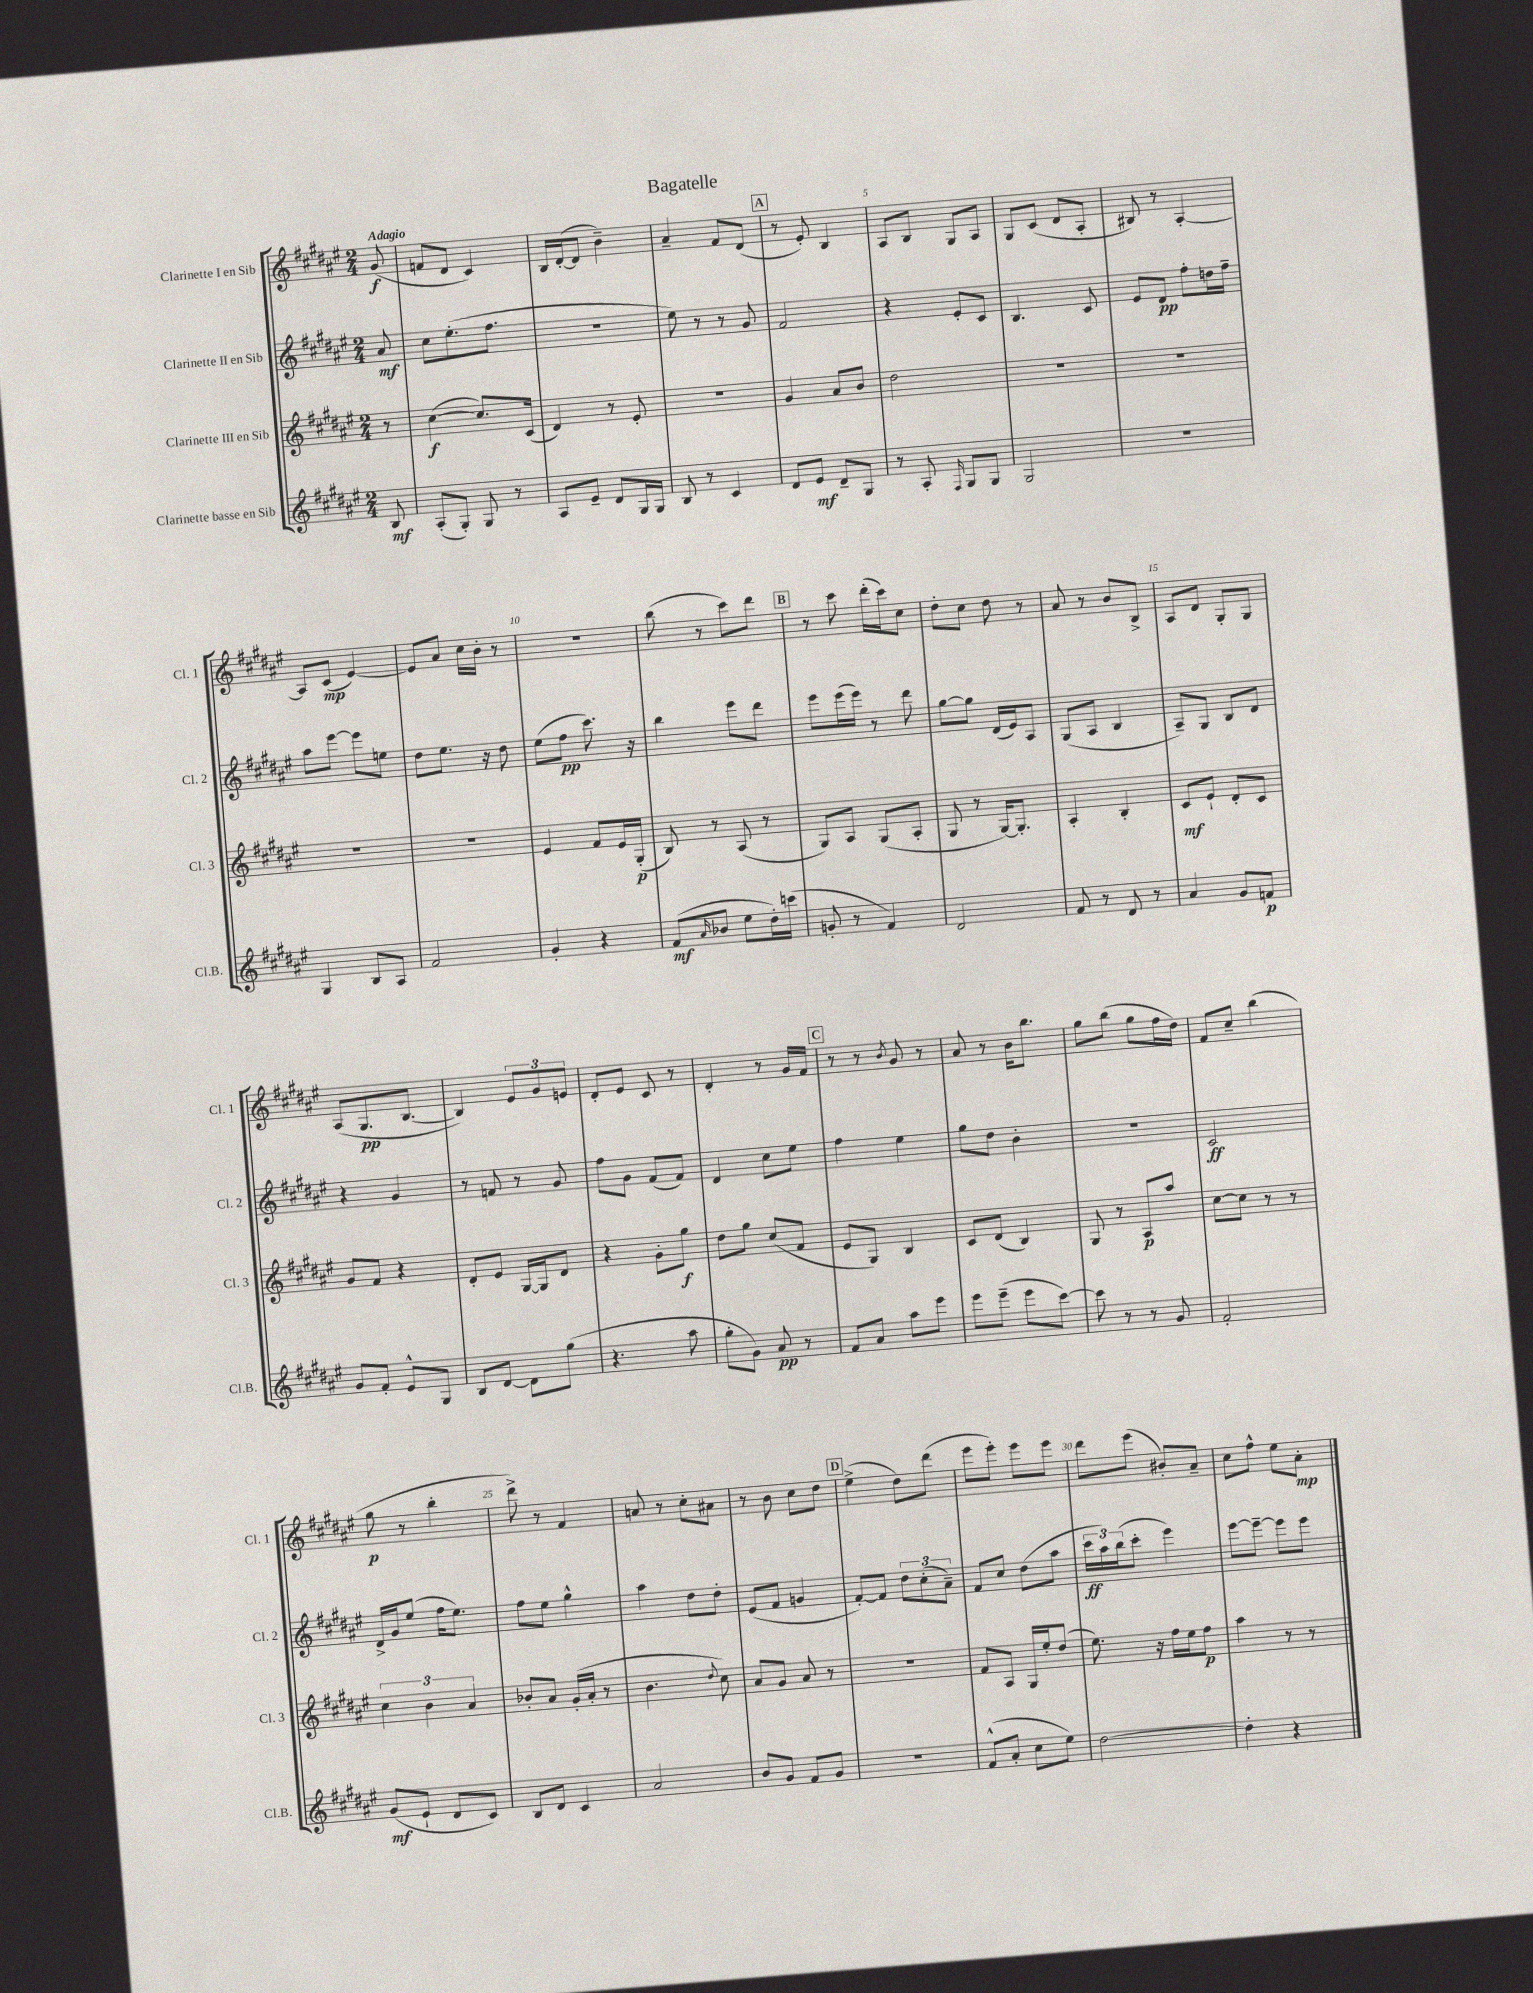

**kern	**dynam	**kern	**dynam	**kern	**dynam	**kern	**dynam
*part4	*part4	*part3	*part3	*part2	*part2	*part1	*part1
*staff4	*staff4	*staff3	*staff3	*staff2	*staff2	*staff1	*staff1
*I"Clarinette basse en Sib	*	*I"Clarinette III en Sib	*	*I"Clarinette II en Sib	*	*I"Clarinette I en Sib	*
*I'Cl.B.	*	*I'Cl. 3	*	*I'Cl. 2	*	*I'Cl. 1	*
*clefG2	*	*clefG2	*	*clefG2	*	*clefG2	*
*k[f#c#g#d#a#e#]	*	*k[f#c#g#d#a#e#]	*	*k[f#c#g#d#a#e#]	*	*k[f#c#g#d#a#e#]	*
*M2/4	*	*M2/4	*	*M2/4	*	*M2/4	*
=	=	=	=	=	=	=	=
!	!	!	!	!	!	!LO:TX:a:B:t=Adagio	!
8B/	mf	8r	.	8a#/	mf	(8g#/	f
=1	=1	=1	=1	=1	=1	=1	=1
(8A#'/L	.	([4cc#\	f	8cc#\L	.	8fn/L	.
8G#'/J)	.	.	.	(8.ee#'\	.	8d#/J	.
8G#/	.	8.cc#/L])	.	.	.	4c#/)	.
.	.	.	.	8.ff#\J	.	.	.
8r	.	.	.	.	.	.	.
.	.	(16c#/Jk	.	.	.	.	.
=2	=2	=2	=2	=2	=2	=2	=2
8A#/L	.	4d#/)	.	2r	.	16B/LL	.
.	.	.	.	.	.	([16d#'/J	.
8e#~/J	.	.	.	.	.	8d#/J]	.
8d#/L	.	8r	.	.	.	4b~\)	.
16G#/L	.	8e#'/	.	.	.	.	.
16G#/JJ	.	.	.	.	.	.	.
=3	=3	=3	=3	=3	=3	=3	=3
8B/	.	2r	.	8ee#\)	.	4a#~/	.
8r	.	.	.	8r	.	.	.
4c#/	.	.	.	8r	.	8f#/L	.
.	.	.	.	8g#/	.	(8d#/J	.
!!LO:REH:place=s1:t=A
=4	=4	=4	=4	=4	=4	=4	=4
8d#/L	.	4g#/	.	2f#/	.	8r	.
8e#/J	mf	.	.	.	.	8e#'/)	.
8d#~/L	.	8a#/L	.	.	.	4B/	.
8G#/J	.	8b/J	.	.	.	.	.
=5	=5	=5	=5	=5	=5	=5	=5
8r	.	2dd#\	.	4r	.	8A#/L	.
8A#'/	.	.	.	.	.	8B/J	.
16qqF#/	.	.	.	.	.	.	.
8G#/L	.	.	.	8e#'/L	.	8G#/L	.
8G#/J	.	.	.	8c#/J	.	8A#/J	.
=6	=6	=6	=6	=6	=6	=6	=6
2G#/	.	2r	.	4.B/	.	8G#/L	.
.	.	.	.	.	.	(8c#/J	.
.	.	.	.	.	.	8d#/L	.
.	.	.	.	8c#/	.	8A#'/J	.
=7	=7	=7	=7	=7	=7	=7	=7
2r	.	2r	.	8e#/L	.	8B#X/)	.
.	.	.	.	8d#/J	pp	8r	.
.	.	.	.	8ff#'\L	.	[4A#'/	.
.	.	.	.	16ddn\L	.	.	.
.	.	.	.	16ff#~\JJ	.	.	.
!!LO:LB:g=z
=8	=8	=8	=8	=8	=8	=8	=8
4G#/	.	2r	.	8aa#\L	.	8A#/L]	.
.	.	.	.	[8eee#\J	.	(8c#/J	mp
8B/L	.	.	.	8eee#\L]	.	[4e#/)	.
8A#/J	.	.	.	8een\J	.	.	.
=9	=9	=9	=9	=9	=9	=9	=9
2f#/	.	2r	.	8dd#\L	.	8e#/L]	.
.	.	.	.	8.ee#\J	.	8a#/J	.
.	.	.	.	.	.	16cc#\LL	.
.	.	.	.	16r	.	16b'\JJ	.
.	.	.	.	8dd#\	.	8r	.
=10	=10	=10	=10	=10	=10	=10	=10
4g#'/	.	4e#/	.	(8ee#\L	.	2r	.
.	.	.	.	8ff#\J	pp	.	.
4r	.	8f#/L	.	8.ccc#\)	.	.	.
.	.	16e#/L	.	.	.	.	.
.	.	(16G#'/JJ	p	16r	.	.	.
=11	=11	=11	=11	=11	=11	=11	=11
(8f#/L	mf	8B/)	.	4bb\	.	(8bb\	.
16qqa#/	.	.	.	.	.	.	.
8b-X/J	.	8r	.	.	.	8r	.
8ee#\L	.	(8A#/	.	8eee#\L	.	8ccc#\L)	.
16dd#'\L)	.	8r	.	8ddd#\J	.	8ddd#\J	.
(16cccn\JJ	.	.	.	.	.	.	.
!!LO:REH:place=s1:t=B
=12	=12	=12	=12	=12	=12	=12	=12
8gn'/	.	8G#/L)	.	8eee#\L	.	8r	.
8r	.	8A#/J	.	(16eee#\L	.	8ccc#\	.
.	.	.	.	16eee#\JJ)	.	.	.
4f#/)	.	(8G#/L	.	8r	.	(16ddd#'\LL	.
.	.	.	.	.	.	16ccc#\J)	.
.	.	8A#'/J	.	8ddd#\	.	8cc#\J	.
=13	=13	=13	=13	=13	=13	=13	=13
2d#/	.	8G#/	.	[8gg#\L	.	8dd#'\L	.
.	.	8r	.	8gg#\J]	.	8cc#\J	.
.	.	[16G#/KL)	.	(16d#/LL	.	8dd#\	.
.	.	8.G#'/J]	.	16e#/J)	.	.	.
.	.	.	.	8A#/J	.	8r	.
=14	=14	=14	=14	=14	=14	=14	=14
8f#/	.	4A#'/	.	(8G#/L	.	8a#/	.
8r	.	.	.	8A#/J	.	8r	.
8d#/	.	4B'/	.	4B/	.	8b/L	.
8r	.	.	.	.	.	8B^/J	.
=15	=15	=15	=15	=15	=15	=15	=15
4a#/	.	8c#/L	mf	8A#~/L)	.	8A#/L	.
.	.	8e#`/J	.	8G#/J	.	8d#/J	.
8g#/L	.	8d#'/L	.	8B/L	.	8G#'/L	.
8fn/J	p	8c#/J	.	8d#/J	.	8G#/J	.
!!LO:LB:g=z
=16	=16	=16	=16	=16	=16	=16	=16
8g#/L	.	8g#/L	.	4r	.	(8A#/L	.
8f#'/J	.	8f#/J	.	.	.	8.G#/	pp
8e#^^/L	.	4r	.	4g#/	.	.	.
.	.	.	.	.	.	[8.B/J	.
8G#/J	.	.	.	.	.	.	.
=17	=17	=17	=17	=17	=17	=17	=17
8B/L	.	8d#'/L	.	8r	.	4B/])	.
[8d#/J	.	8e#/J	.	8fn/	.	.	.
8d#\L]	.	[16G#/LL	.	8r	.	12e#/L	.
.	.	16G#/J]	.	.	.	.	.
.	.	.	.	.	.	12g#/	.
(8gg#\J	.	8d#/J	.	8g#/	.	.	.
.	.	.	.	.	.	12en/J	.
=18	=18	=18	=18	=18	=18	=18	=18
4.r	.	4r	.	8ff#\L	.	8d#'/L	.
.	.	.	.	8g#\J	.	8e#/J	.
.	.	8g#'\L	.	(8f#/L	.	8c#/	.
8aa#\	.	8gg#\J	f	8f#/J)	.	8r	.
=19	=19	=19	=19	=19	=19	=19	=19
8gg#'\L	.	8dd#\L	.	4d#/	.	4d#'/	.
8g#\J)	.	8gg#\J	.	.	.	.	.
8a#/	pp	(8cc#/L	.	8cc#\L	.	8r	.
8r	.	8f#/J	.	8ee#\J	.	16g#/LL	.
.	.	.	.	.	.	16f#/JJ	.
!!LO:REH:place=s1:t=C
=20	=20	=20	=20	=20	=20	=20	=20
8f#/L	.	8e#/L	.	4ff#\	.	8r	.
8a#/J	.	8G#/J)	.	.	.	8r	.
.	.	.	.	.	.	8qb/	.
8aa#\L	.	4B/	.	4ee#\	.	8g#/	.
8eee#\J	.	.	.	.	.	8r	.
=21	=21	=21	=21	=21	=21	=21	=21
8eee#\L	.	8c#/L	.	8gg#\L	.	8a#/	.
(8eee#~\J	.	(8d#/J	.	8dd#\J	.	8r	.
8eee#\L	.	4B/)	.	4b'\	.	16b\KL	.
.	.	.	.	.	.	8.bb\J	.
[8ccc#\J)	.	.	.	.	.	.	.
=22	=22	=22	=22	=22	=22	=22	=22
8ccc#\]	.	8G#/	.	2r	.	8gg#\L	.
8r	.	8r	.	.	.	(8bb\J	.
8r	.	8A#/L	p	.	.	8gg#\L	.
8g#/	.	8aa#/J	.	.	.	16ff#\L	.
.	.	.	.	.	.	16dd#\JJ)	.
=23	=23	=23	=23	=23	=23	=23	=23
2f#'/	.	[8cc#\L	.	2c#/	ff	8f#/L	.
.	.	8cc#\J]	.	.	.	8cc#~/J	.
.	.	8r	.	.	.	(4bb\	.
.	.	8r	.	.	.	.	.
!!LO:LB:g=z
=24	=24	=24	=24	=24	=24	=24	=24
(8g#/L	mf	6cc#\	.	16d#^/LL	.	8gg#\	p
.	.	.	.	16g#/J	.	.	.
8e#`/J	.	.	.	(8ee#/J	.	8r	.
.	.	6b\	.	.	.	.	.
8d#/L	.	.	.	16ff#\KL	.	4bb'\	.
.	.	.	.	8.ee#\J)	.	.	.
.	.	6a#/	.	.	.	.	.
8c#/J)	.	.	.	.	.	.	.
=25	=25	=25	=25	=25	=25	=25	=25
8B/L	.	8b-X'/L	.	8ff#\L	.	8ddd#^\)	.
8d#/J	.	8a#/J	.	8ee#\J	.	8r	.
4c#/	.	(16g#'/LL	.	4gg#^^\	.	4f#/	.
.	.	16a#'/JJ	.	.	.	.	.
.	.	8r	.	.	.	.	.
=26	=26	=26	=26	=26	=26	=26	=26
2a#/	.	4.b\	.	4aa#\	.	8an/	.
.	.	.	.	.	.	8r	.
.	.	.	.	8dd#\L	.	8cc#'\L	.
.	.	8qqdd#/	.	.	.	.	.
.	.	8cc#\)	.	8dd#'\J	.	8a#X\J	.
=27	=27	=27	=27	=27	=27	=27	=27
8b/L	.	8a#/L	.	(8e#/L	.	8r	.
8g#/J	.	8g#/J	.	8f#/J	.	8b\	.
8f#/L	.	8a#/	.	4gn/	.	8cc#\L	.
8g#/J	.	8r	.	.	.	8dd#\J	.
!!LO:REH:place=s1:t=D
=28	=28	=28	=28	=28	=28	=28	=28
2r	.	2r	.	[8f#'/L)	.	(4ee#^\	.
.	.	.	.	8f#/J]	.	.	.
.	.	.	.	12dd#\L	.	8dd#\L)	.
.	.	.	.	(12cc#'\	.	.	.
.	.	.	.	.	.	(8ddd#\J	.
.	.	.	.	12a#~\J)	.	.	.
=29	=29	=29	=29	=29	=29	=29	=29
(8f#^^/L	.	8f#/L	.	8f#/L	.	8eee#\L	.
8a#'/J	.	8A#/J	.	8cc#/J	.	8eee#'\J)	.
8cc#\L	.	16G#/LL	.	(8dd#\L	.	8eee#\L	.
.	.	16ee#'/J	.	.	.	.	.
8ee#\J)	.	(8dd#/J	.	8aa#\J	.	8eee#\J	.
=30	=30	=30	=30	=30	=30	=30	=30
[2dd#\	.	8.ee#\)	.	24ccc#\LL	ff	8ddd#\L	.
.	.	.	.	24aa#\)	.	.	.
.	.	.	.	(24bb\J	.	.	.
.	.	.	.	8ccc#'\J	.	(8eee#\J	.
.	.	16r	.	.	.	.	.
.	.	16ff#\LL	.	4eee#\)	.	8b#X'/L)	.
.	.	16ee#\J	.	.	.	.	.
.	.	8ff#\J	p	.	.	8a#~/J	.
=31	=31	=31	=31	=31	=31	=31	=31
4dd#'\]	.	4aa#\	.	[8eee#\L	.	8cc#\L	.
.	.	.	.	8eee#~\J_	.	8ff#^^\J	.
4r	.	8r	.	8eee#\L]	.	8ee#\L	.
.	.	8r	.	8eee#\J	.	8a#'\J	mp
==	==	==	==	==	==	==	==
*-	*-	*-	*-	*-	*-	*-	*-
